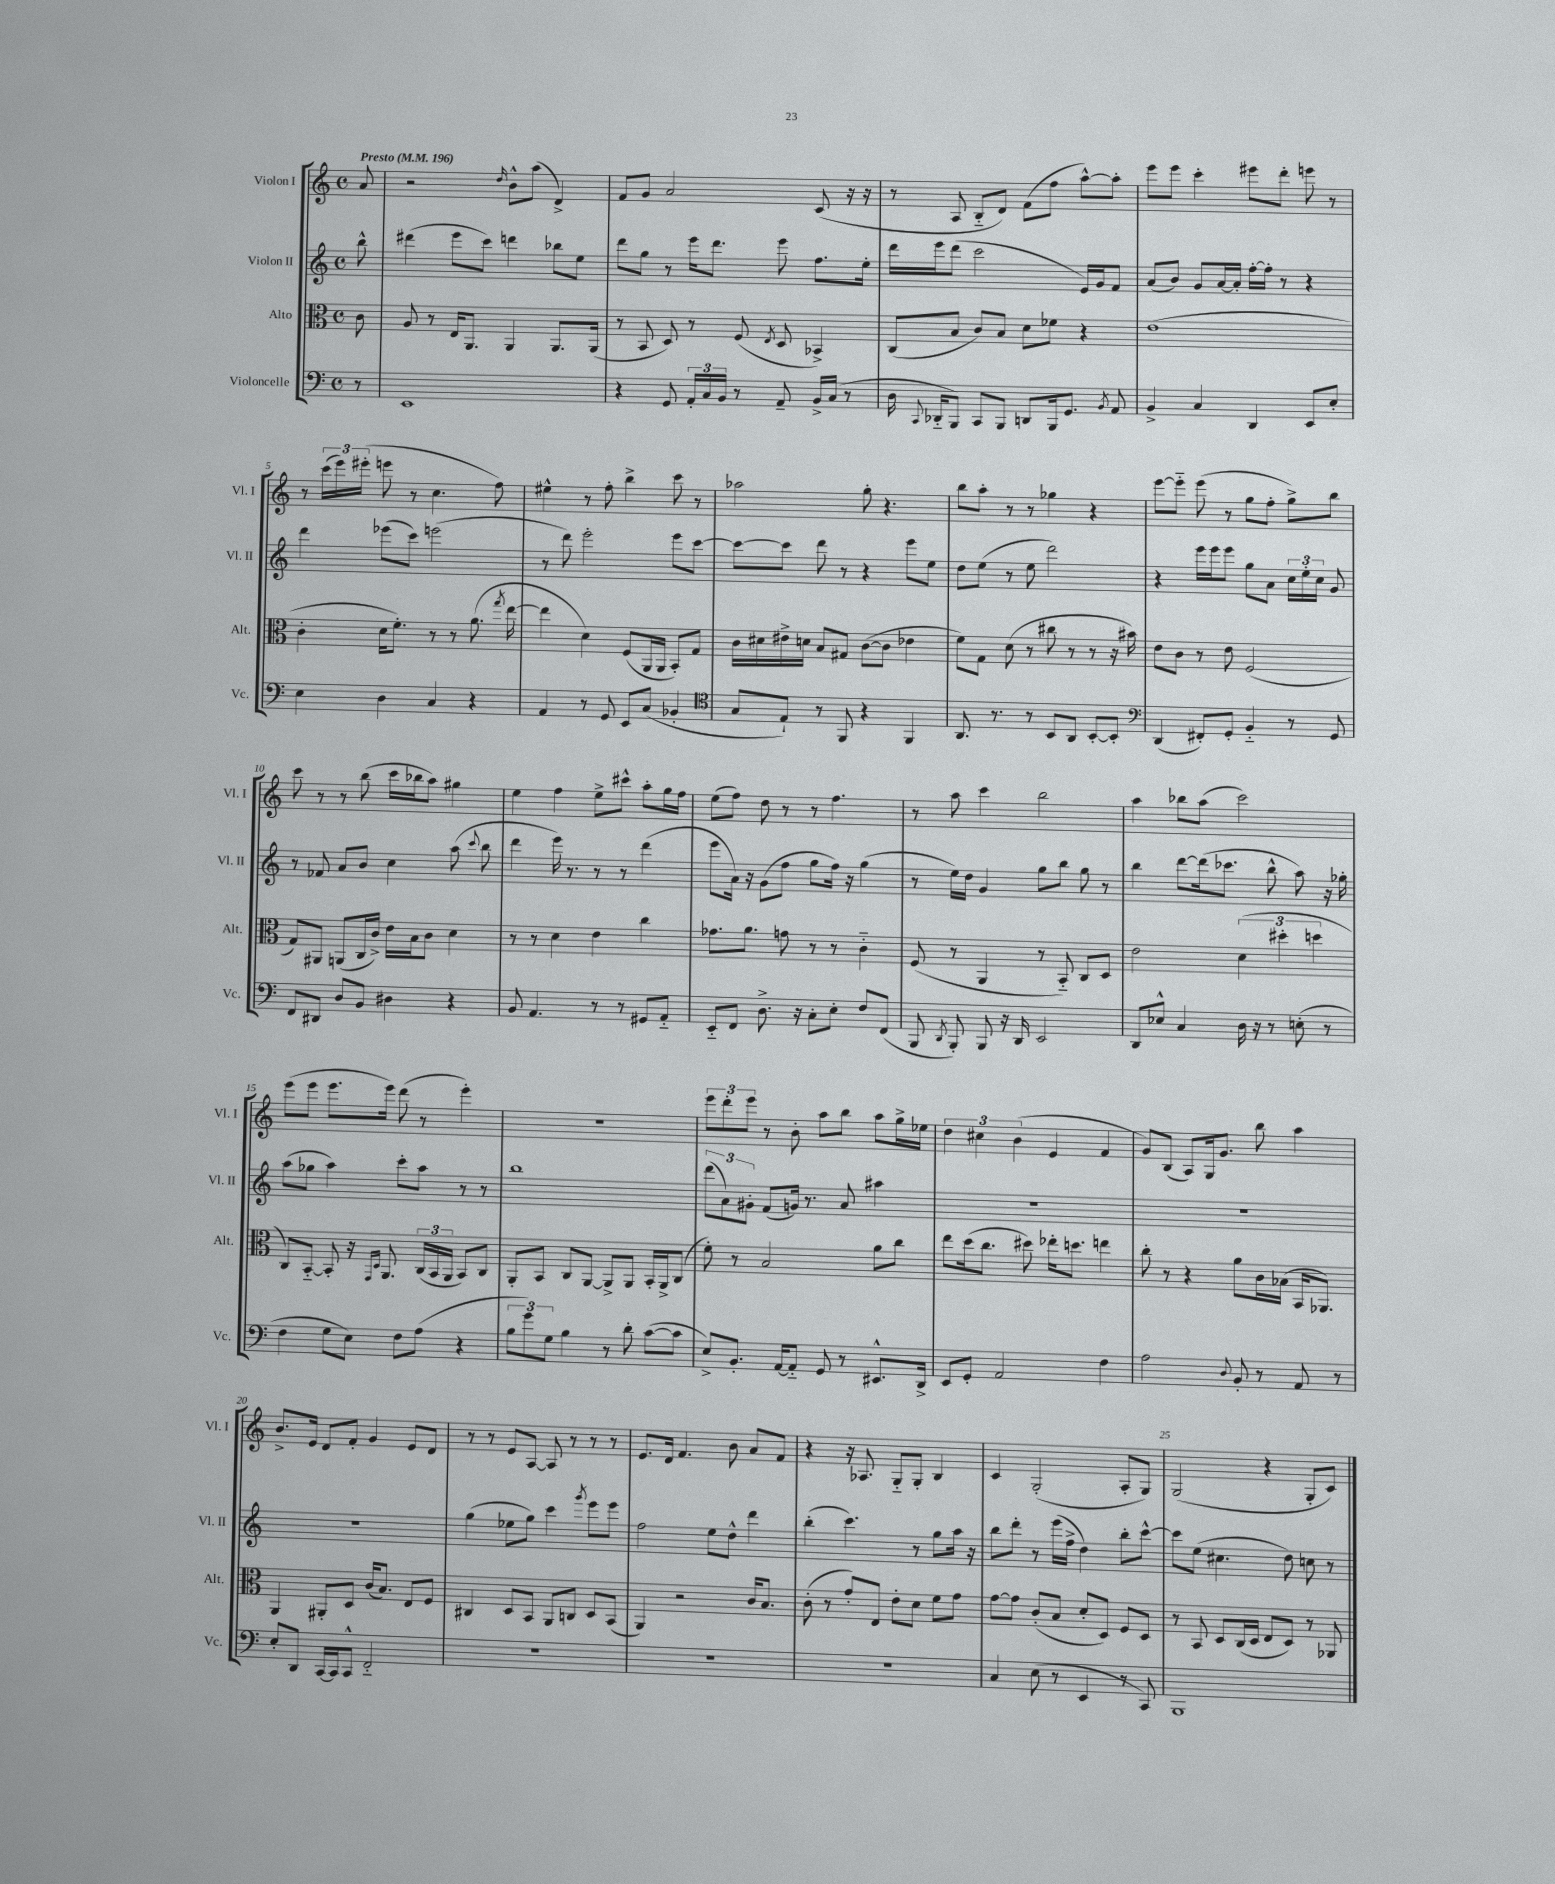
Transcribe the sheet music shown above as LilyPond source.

<<
\new StaffGroup <<
\new Staff = "s0" \with { instrumentName = "Violon I" shortInstrumentName = "Vl. I" } {
    \clef treble \key c \major \defaultTimeSignature \time 4/4 \partial 8 \tempo "Presto" 4 = 196
    \autoBeamOff a'8 |
    r2 \grace { d''16 } b'8[-^ a''8]( d'4->) |
    f'8[ g'8] a'2 c'8( r16 r16 |
    r8 a8 b8[-_ d'8]) f'8[( f''8] a''8[~-^) a''8]-. |
    e'''8[ e'''8] c'''4-. eis'''8[ d'''8]-. e'''8 r8 |
    r8 \tuplet 3/2 { c'''16[( e'''16) eis'''16]-.( } e'''8 r8 c''4. f''8) |
    eis''4-^ r8 f''8-. b''4-> c'''8 r8 |
    aes''2 g''8-. r4. |
    b''8[ a''8]-. r8 r8 ges''4 r4 |
    e'''8[~ e'''8]-_ e'''8( r8 g''8[ f''8]-. g''8[->) b''8] |
    c'''8 r8 r8 b''8( c'''16[ bes''16 a''8]) gis''4 |
    e''4 f''4 e''8[-> cis'''8]-^ a''8[-. g''16 f''16] |
    e''8[( f''8]) d''8 r8 r8 f''4. |
    r8 a''8 c'''4 b''2 |
    a''4 bes''8[ a''8]( c'''2) |
    e'''8[( e'''8] e'''8.[ e'''16]) d'''8( r8 e'''4-.) |
    R1 |
    \tuplet 3/2 { e'''8[ d'''8-. e'''8] } r8 b'8-. a''8[ b''8] a''8[ g''16-> ees''16] |
    \tuplet 3/2 { d''4 cis''4 b'4( } e'4 f'4 |
    g'8[) b8]( a8[) g16 g'8.] b''8 a''4 |
    b'8.[-> e'16] d'8[ f'8]-. g'4 e'8[ d'8] |
    r8 r8 e'8[ a8]~ a8 r8 r8 r8 |
    e'8.[ d'16] f'4. b'8 a'8[ f'8] |
    r4 r16 aes8. g8[-_ g8]-. b4 |
    c'4 g2-.( a8[-. g8]) |
    g2( r4 g8[-. c'8]) \bar "|." |
}
\new Staff = "s1" \with { instrumentName = "Violon II" shortInstrumentName = "Vl. II" } {
    \clef treble \key c \major \defaultTimeSignature \time 4/4 \partial 8
    \autoBeamOff b''8-^ |
    dis'''4( e'''8[ c'''8]) d'''4 bes''8[ e''8] |
    d'''8[ g''8] r8 e'''16[ d'''8.] e'''8 f''8.[ e''16]-. |
    d'''16[ e'''16 d'''8]( c'''2 e'16[) g'16 f'8] |
    a'8[( b'8]) g'8[ a'16~ a'16]-. f''16[~-. f''16]-. r8 r4 |
    d'''4 ees'''8[( c'''8]) e'''2( |
    r8 d'''8) e'''2-. e'''8[ c'''8]~ |
    c'''8[~ c'''8] d'''8 r8 r4 e'''8[ e''8] |
    d''8[ e''8]( r8 e''8 d'''2) |
    r4 e'''16[ e'''16 e'''8] g''8[ a'8] \tuplet 3/2 { c''16[ e''16-. c''16] } g'8 |
    r8 fes'8 a'8[ b'8] c''4 a''8( \appoggiatura { c'''8 } b''8 |
    d'''4 e'''16) r8. r8 r8 d'''4( |
    e'''8[ a'16]) r16 g'8[( f''8] g''8[ f''16]) r16 g''4( |
    r8 e''16[) d''16] g'4 g''8[ b''8] g''8 r8 |
    b''4 d'''8[~ d'''16( ces'''8.] b''8-^ a''8) r16 ges''16-. |
    a''8[( ges''8] a''4) c'''8[-. a''8] r8 r8 |
    b''1 |
    \tuplet 3/2 { d'''8[( a'8) gis'8]-. } f'8[( g'16]) r8. a'8 ais''4 |
    R1 |
    R1 |
    R1 |
    g''4( ees''8[ g''8]) c'''4 \acciaccatura { g'''8 } e'''8[ e'''8] |
    f''2 e''8[ d''8]-^ d'''4 |
    b''4-.( c'''4.) r8 g''8[ a''16] r16 |
    b''8[ d'''8]-. r8 e'''16[( f''16]-> d''4) b''8[-. c'''8]~-^ |
    c'''8[ e''8]( cis''4. d''8) c''8 r8 \bar "|." |
}
\new Staff = "s2" \with { instrumentName = "Alto" shortInstrumentName = "Alt." } {
    \clef alto \key c \major \defaultTimeSignature \time 4/4 \partial 8
    \autoBeamOff c'8 |
    a8 r8 e16[ a,8.] a,4 a,8.[ a,16]( |
    r8 b,8 d8) r8 f8( \acciaccatura { e8 } d8 bes,4->) |
    c8[( b8] c'8[) b8] d'8[ fes'8] r4 |
    e'1( |
    c'4-. d'16[ f'8.]-.) r8 r8 a'8.( \acciaccatura { g''8 } e''16~ |
    e''4 d'4) f8[( a,16 a,16] b,8[-.) g8] |
    c'16[ dis'16 eis'16-> d'16] b8[ gis8] c'8[~( c'8] ees'4 |
    f'8[) g8] d'8( r8 cis''8 r8 r8 r16 bis'16) |
    e'8[ c'8] r8 e'8 f2( |
    g8[) ais,8] a,8[( c16 c'16]->) e'16[ b16 c'8] d'4 |
    r8 r8 d'4 e'4 c''4 |
    ges'8.[ a'8.] g'8 r8 r8 c'4-_ |
    f8( r8 a,4 r8 b,8-_) c8[ d8] |
    e'2 \tuplet 3/2 { d'4( dis''4-. d''4 } |
    c8[) b,8]~-_ b,8-. r16 \grace { g,16[ d16] } a,8. \tuplet 3/2 { c16[( b,16 a,16] } b,8[) c8] |
    a,8[-. b,8] c8[ a,8]~ a,8[-> a,8] b,16[-. a,16-> c8]( |
    f'8-.) r8 b2 a'8[ c''8] |
    e''8[ d''16( c''8.] dis''8) ees''16[-. d''8.] e''4 |
    c''8-. r8 r4 a'8[ c'16 bes16]( b,16[ aes,8.]) |
    a,4 ais,8[-. d8] c'16[( b8.]) e8[ f8] |
    cis4 d8[ b,8] a,8[ c8] d8[ b,8]( |
    a,4) r2 c'16[ b8.] |
    c'8-.( r8 g'8[-.) e8] e'8[-. d'8] f'8[ g'8] |
    g'8[~ g'8] c'8[-.( b8] d'8[-. d8]) f8[ d8] |
    r8 b,8 d8[ c16( d16] e8[ d8]) r8 aes,8 \bar "|." |
}
\new Staff = "s3" \with { instrumentName = "Violoncelle" shortInstrumentName = "Vc." } {
    \clef bass \key c \major \defaultTimeSignature \time 4/4 \partial 8
    \autoBeamOff r8 |
    e,1 |
    r4 g,8 \tuplet 3/2 { a,16[-. c16 b,16] } r8 a,8-- b,16[-> c16]( r8 |
    d16 \appoggiatura { c,8 } des,16[-_ b,,8]) c,8[ b,,8] d,8[ b,,16 g,8.] \acciaccatura { b,8 } a,8 |
    b,4-> c4 d,4 e,8[ e8]-. |
    e4 d4 c4 r4 |
    a,4 r8 g,8 e,8[ c8]( bes,4-. |
    \clef tenor g8[ e8]-!) r8 f,8 r4 f,4 |
    a,8. r8. r8 b,8[ a,8] b,8[~-. b,8]-. |
    \clef bass d,4( fis,8[-.) g,8]-. b,4-_ r8 g,8 |
    f,8[ dis,8] d8[ b,8] dis4 r4 |
    b,8 a,4. r8 r8 gis,8[ a,8]-_ |
    e,8[-_ f,8] d8.-> r16 c8[-. e8]-. f8[ f,8]( |
    b,,8 \acciaccatura { d,8 } b,,8-.) b,,8 r16 d,16 e,2 |
    d,8[ ees8]-^ c4 d16 r16 r8 e8-.( r8 |
    f4 g8[ e8]) f8[ a8]( r4 |
    \tuplet 3/2 { b8[ g'8) g8] } b4 r8 d'8-. c'8[~( c'8] |
    e8[->) b,8.]-. a,16[~ a,8]-_ g,8 r8 eis,8.[-^ d,16]-> |
    e,8[ g,8]-. a,2 f4 |
    a2 \appoggiatura { d8 } b,8-. r8 a,8 r8 |
    e8[-. d,8] c,16[~ c,16 c,8]-^ f,2-_ |
    R1 |
    R1 |
    R1 |
    c4 e8( r8 e,4 r8 c,8) |
    b,,1 \bar "|." |
}
>>
>>
\layout { \context { \Score \override BarNumber.break-visibility = ##(#f #t #t) barNumberVisibility = #(every-nth-bar-number-visible 5) } }
